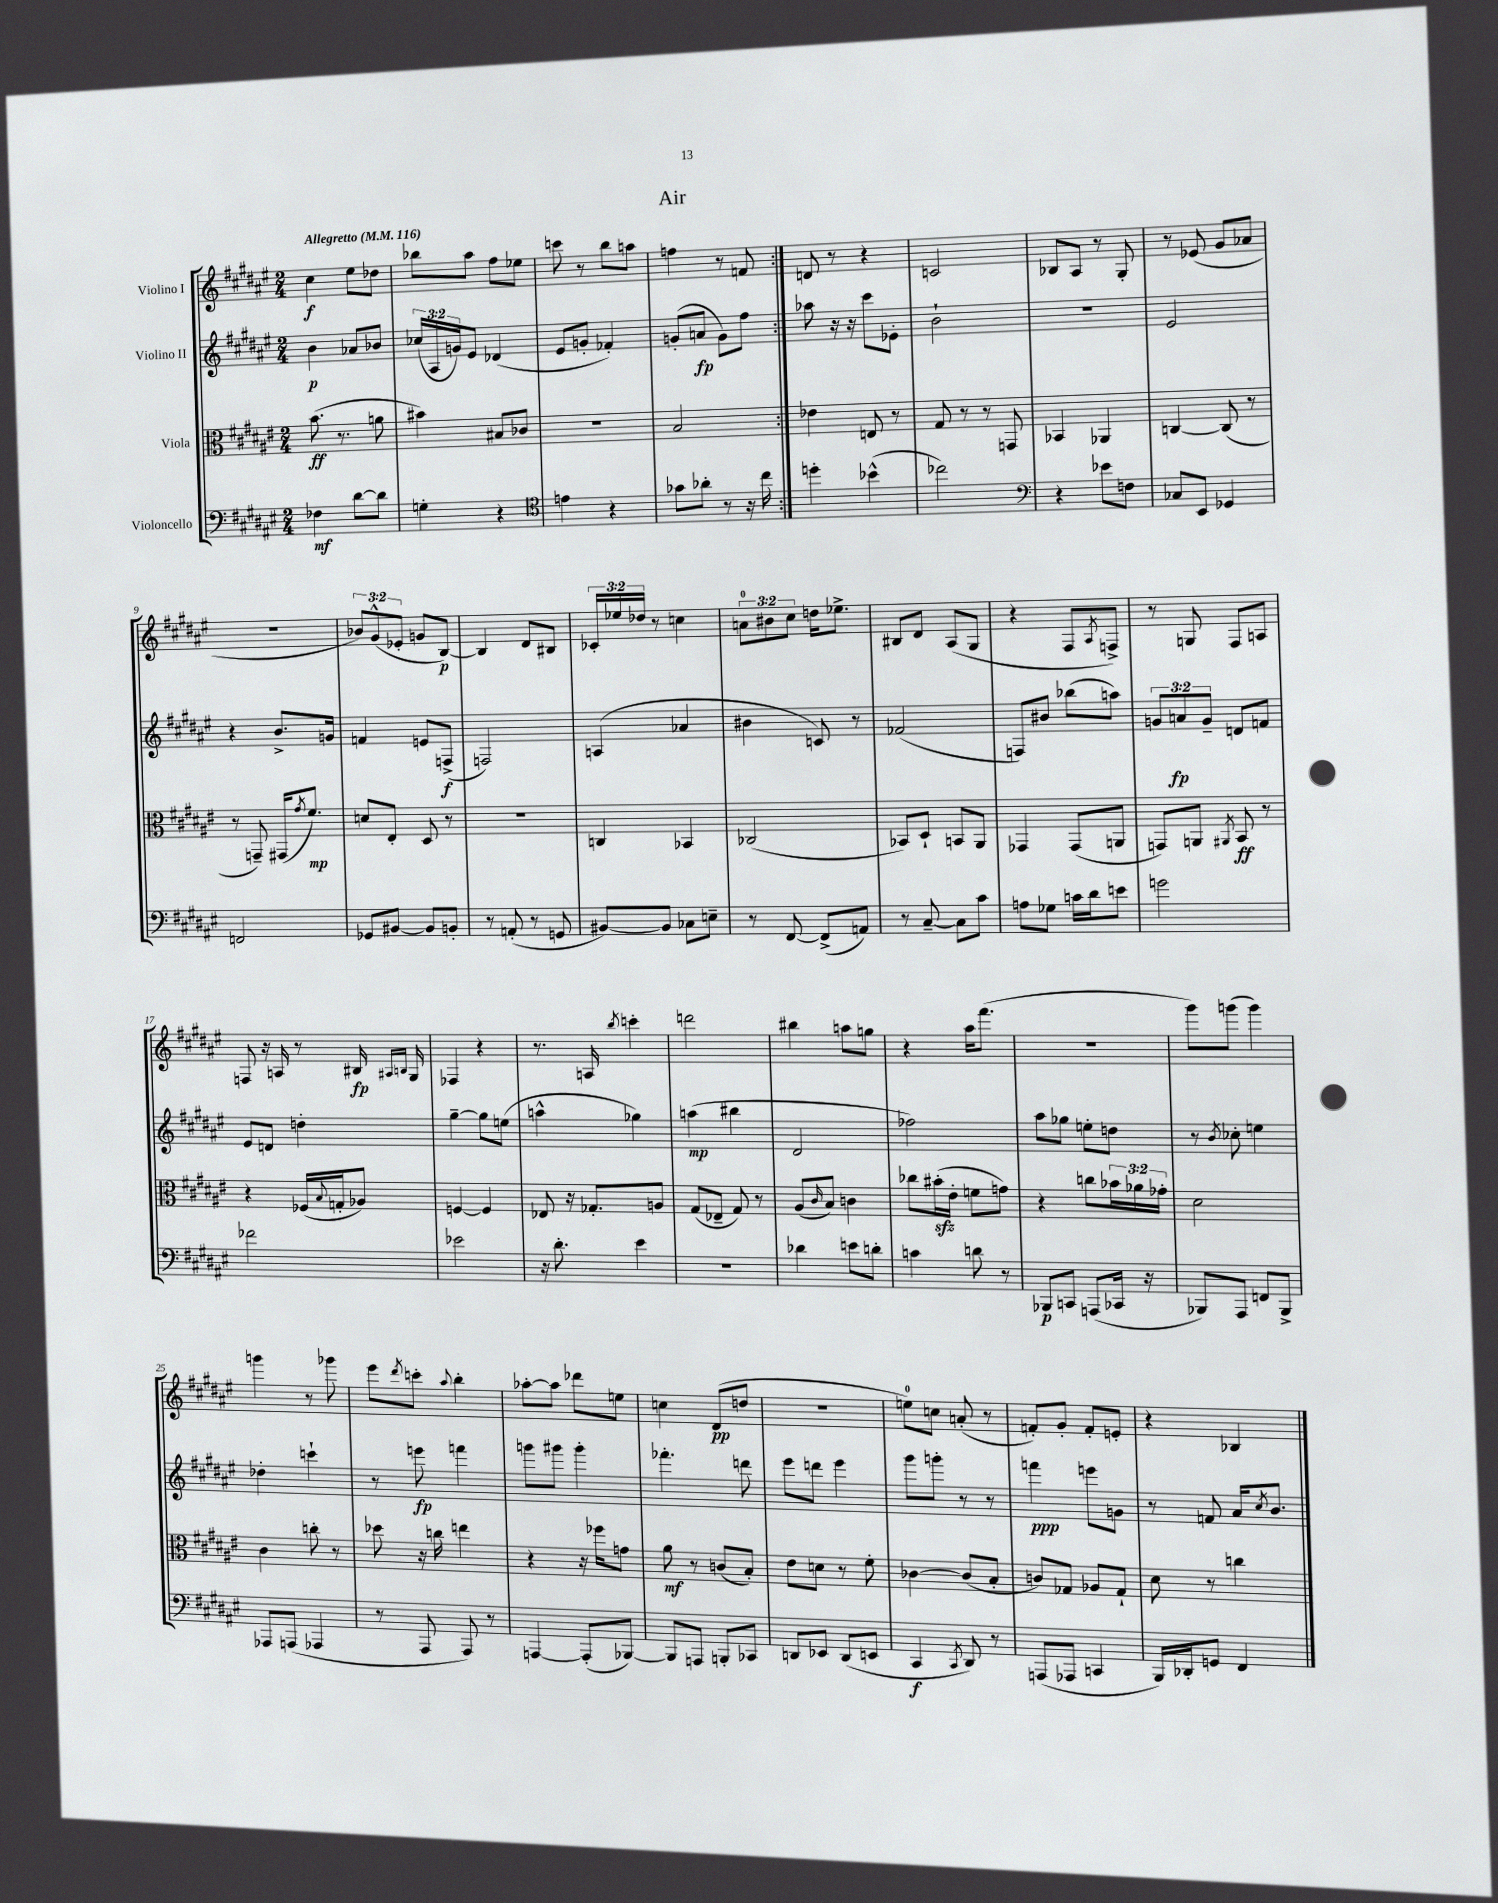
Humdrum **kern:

**kern	**kern	**kern	**kern
*staff4	*staff3	*staff2	*staff1
*clefF4	*clefC3	*clefG2	*clefG2
*k[f#c#g#d#a#e#]	*k[f#c#g#d#a#e#]	*k[f#c#g#d#a#e#]	*k[f#c#g#d#a#e#]
*M2/4	*M2/4	*M2/4	*M2/4
*MM116	*MM116	*MM116	*MM116
4F-\	(8.b\	4b\	4cc#\
.	8.r	.	.
[8d#\L	.	8a-/L	8ee#\L
8d#\]J	8a\	8b-/J	8dd-\J
=	=	=	=
4G'\	4b#\)	(24cc-/LL	8bb-\L
.	.	24A#/	.
.	.	24g/J)	.
.	.	8e#/J	8aa#\J
4r	8B#/L	(4d-/	8ff#\L
.	8c-/J	.	8ee-\J
=	=	=	=
*clefC4	*	*	*
4e\	2r	8e#/L	8ccc\
.	.	8g'/J	8r
4r	.	4f-'/)	8bb\L
.	.	.	8aa\J
=	=	=	=
8g-\L	2B/	(8g'/L	4ff\
8a-'\J	.	8a/J	.
8r	.	8g\L)	8r
16r	.	8ff#\J	8f/
16cc#\	.	.	.
=:|!	=:|!	=:|!	=:|!
4dd'\	4e-\	8aa-\	8d/
.	.	16r	8r
.	.	16r	.
(4b-^^\	8E/	8ccc#\L	4r
.	8r	8e-'\J	.
=	=	=	=
2cc-\)	8G#/	2b`\	2c/
.	8r	.	.
.	8r	.	.
.	8GG/	.	.
=	=	=	=
*clefF4	*	*	*
4r	4BB-/	2r	8B-/L
.	.	.	8A#/J
8e-\L	4AA-/	.	8r
8F\J	.	.	8G#'/
=	=	=	=
8C-/L	[4C/	2e#/	8r
8EE#/J	.	.	(8e-/
4GG-/	(8C/]	.	8g#/L
.	8r	.	8a-/J
=	=	=	=
2FF/	8r	4r	2r
.	8GG~/)	.	.
.	(16GG#/LK	8.b^/L	.
.	8qg#/	.	.
.	8.f#/J)	.	.
.	.	16g/Jk	.
=	=	=	=
8GG-/L	8d/L	4f/	12b-/L)
.	.	.	(12g#^^/
[8BB#/J	8E#'/J	.	.
.	.	.	12e-'/J
8BB#/]L	8D#/	8e/L	8g/L
8BB'/J	8r	(8F^/J	[8B/J)
=	=	=	=
8r	2r	2F/)	4B/]
(8AA'/	.	.	.
8r	.	.	8d#/L
8GG/	.	.	8B#/J
=	=	=	=
[8BB#/L)	4C/	(4A/	24c-'/LL
.	.	.	24ee-/
.	.	.	24dd-/JJ
8BB#/]J	.	.	8r
8C-\L	4BB-/	4a-/	4cc\
8E~\J	.	.	.
=	=	=	=
8r	(2C-/	4b#\	12a\L
.	.	.	12b#\
[8FF#/	.	.	.
.	.	.	12cc#\J
(8FF#^/]L	.	8c/)	16dd\LK
.	.	.	8.ee-^\J
8AA/J)	.	8r	.
=	=	=	=
8r	8BB-/L)	(2f-/	8B#/L
[8C#~/	8D#`/J	.	8d#/J
8C#\]L	8BB/L	.	(8A#/L
8c#\J	8AA#/J	.	8G#/J
=	=	=	=
8A\L	4GG-/	8F/L)	4r
8G-\J	.	8b#/J	.
16c\LL	(8GG-/L	(8bb-\L	8F#/L
16d#\J	.	.	.
.	.	.	8qA#/
8e\J	8AA/J	8aa\J)	8F^/J)
=	=	=	=
2g\	8GG/L)	12g/L	8r
.	.	12a/	.
.	8AA/J	.	8G/
.	.	12g~/J	.
.	8qAA#/	.	.
.	8BB/	8d/L	8F#/L
.	8r	8f/J	8A/J
=	=	=	=
2f-\	4r	8e#/L	8F/
.	.	8d/J	16r
.	.	.	16A/
.	(16F-/LL	4dd'\	8r
.	8qqB/	.	.
.	16G'/J	.	.
.	8A-/J)	.	16B#/
.	.	.	16qqA#/LL
.	.	.	16qqB/JJ
.	.	.	16G#/
=	=	=	=
2e-\	[4F/	[4gg#~\	4F-/
.	4F/]	8gg#\]L	4r
.	.	(8ee\J	.
=	=	=	=
16r	8E-/	4aa^^\	8.r
8.d#'\	.	.	.
.	16r	.	.
.	8.G-'/L	.	16A/
.	.	.	8qbb/
4e#\	.	4gg-\)	4ccc'\
.	8A/J	.	.
=	=	=	=
2r	(8G#/L	(4aa\	2ddd\
.	8E-~/J	.	.
.	8G#/)	4bb#\	.
.	8r	.	.
=	=	=	=
4d-\	(8A#/L	2d#/	4bb#\
.	16qqc#/	.	.
.	8B/J)	.	.
8e\L	4c\	.	8aa\L
8d'\J	.	.	8gg\J
=	=	=	=
4c\	8cc-\L	2ff-\)	4r
.	(16b#'\L	.	.
.	16e#'\JJ	.	.
8d\	8f\L	.	16aa#\LK
.	.	.	(8.fff#\J
8r	8g\J)	.	.
=	=	=	=
8BBB-/L	4r	8aa#\L	2r
8CC/J	.	8gg-\J	.
(8AAA/L	8cc\L	8ee'\L	.
16CC-/Jk	24b-\L	8dd\J	.
.	24a-\	.	.
16r	.	.	.
.	24g-'\JJ	.	.
=	=	=	=
8BBB-/L)	2d#\	8r	8ggg#\L)
.	.	8qb/	.
8AAA#/J	.	8cc-'\	(8ggg\J
8FF/L	.	4ee\	4ggg\)
8BBB-^/J	.	.	.
=	=	=	=
8AAA-/L	4c#\	4dd-'\	4ggg\
(8AAA/J	.	.	.
4AAA-/	8cc'\	4ccc`\	8r
.	8r	.	8ggg-\
=	=	=	=
8r	8dd-\	8r	8eee#\L
.	.	.	8qddd#/
8AAA#/	16r	8eee\	8ccc'\J
.	16cc\	.	.
.	.	.	8qqaa#/
8AAA#/)	4ee\	4fff\	4bb'\
8r	.	.	.
=	=	=	=
[4AAA/	4r	8ggg\L	[8aa-'\L
.	.	8ggg#\J	8aa-\]J
(8AAA'/]L	16r	4ggg#'\	8ddd-\L
.	16ff-\LK	.	.
[8BBB-/J)	8g\J	.	8ee\J
=	=	=	=
8BBB-/]L	8a#\	4.fff-'\	4cc\
8AAA/J	8r	.	.
8BBB'/L	(8c/L	.	(8d#/L
8CC-/J	8B'/J)	8ddd\	8dd/J
=	=	=	=
8DD/L	8e#\L	8eee#\L	2r
8EE-/J	8d\J	8ddd\J	.
(8DD/L	8r	4eee#\	.
8EE/J	8f#'\	.	.
=	=	=	=
4CC#/	[4c-\	8ggg#\L	8ee\L)
.	.	8ggg'\J	8cc\J
8qCC#/	.	.	.
8DD#/)	(8c-/]L	8r	(8a'/
8r	8B'/J	8r	8r
=	=	=	=
(8AAA/L	8c/L)	4fff\	8f'/L)
8AAA-/J	8G-/J	.	8g#'/J
4CC/	8A-/L	8eee\L	8f'/L
.	8G-`/J	8g\J	8e'/J
=	=	=	=
16BBB/LL)	8d#\	8r	4r
16DD-'/J	.	.	.
8GG/J	8r	8f/	.
4FF#/	4cc\	16a#/LK	4B-/
.	.	8qcc#/	.
.	.	8.b/J	.
==	==	==	==
*-	*-	*-	*-
